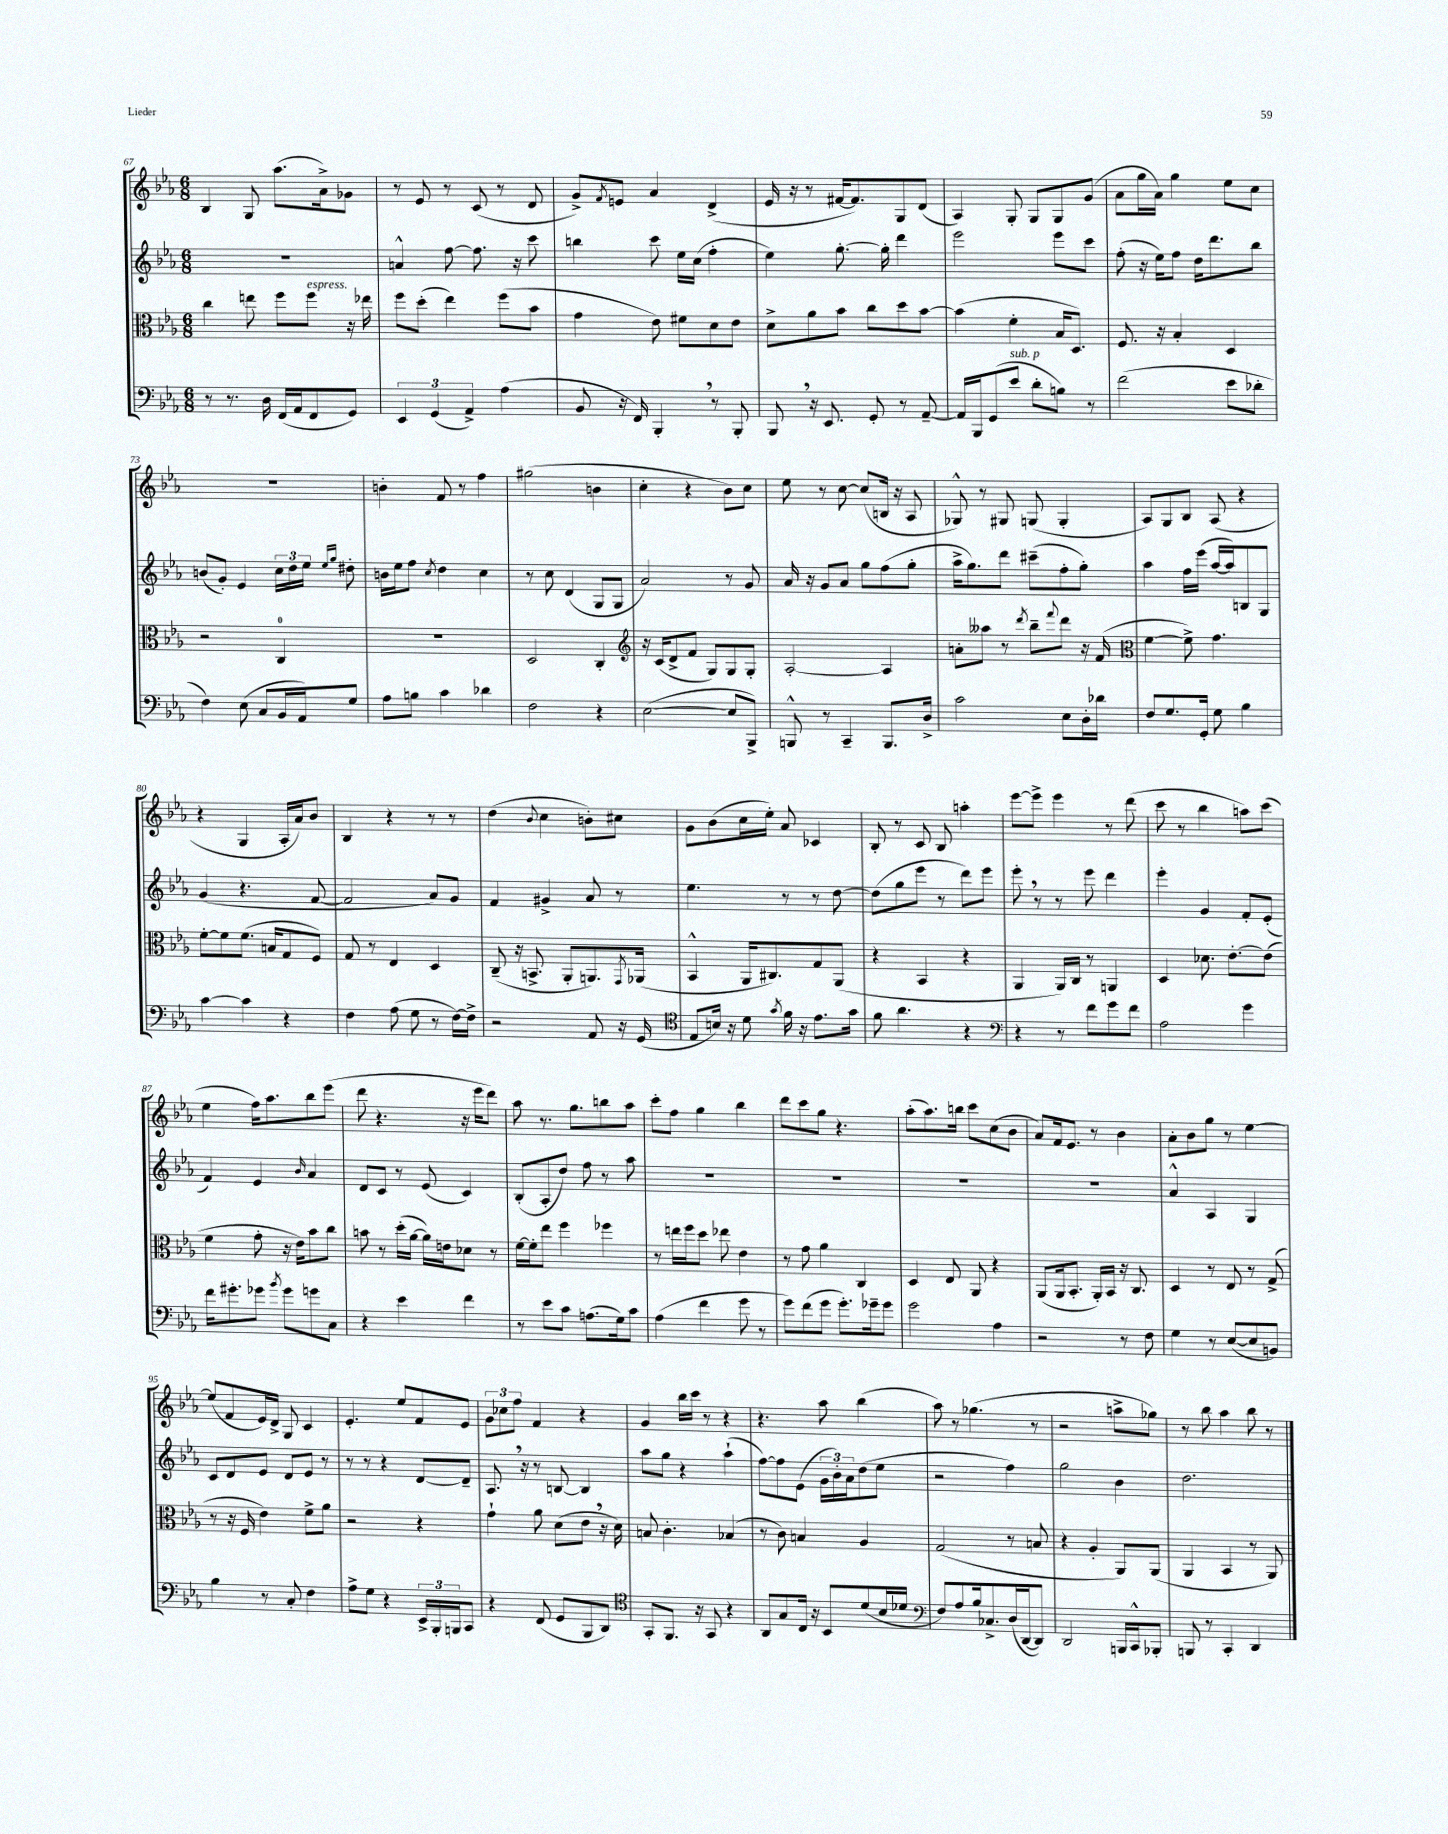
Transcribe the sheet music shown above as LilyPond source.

<<
\new StaffGroup <<
\new Staff = "s0" {
    \clef treble \key ees \major \numericTimeSignature \time 6/8
    bes4 g8 aes''8.( aes'16->) ges'8 |
    r8 ees'8 r8 c'8( r8 d'8 |
    g'8->) \acciaccatura { f'8 } e'8 aes'4 d'4->( |
    ees'16 r16 r8 fis'16~ fis'8.) g8 d'8( |
    aes4) g8-. g8 g8 g'8( |
    aes'8 g''16 aes'16) g''4 ees''8 c''8 |
    R2. |
    b'4-. f'8 r8 f''4 |
    gis''2( b'4 |
    c''4-. r4 bes'8) c''8 |
    ees''8 r8 c''8~ c''8( b16 r16 aes8 |
    ges8-^) r8 gis8 g8( g4-. |
    aes8) g8 bes8 aes8( r4 |
    r4 g4 aes16-. aes'16) bes'8 |
    bes4 r4 r8 r8 |
    d''4( \appoggiatura { bes'8 } c''4 b'8-.) cis''8 |
    g'8 bes'8( c''16 ees''16-.) aes'8 ces'4 |
    bes8-. r8 c'8 bes8 a''4-. |
    ees'''8~ ees'''8-> ees'''4 r8 d'''8( |
    c'''8 r8 bes''4 a''8) c'''8( |
    ees''4 f''16) aes''8. bes''8 ees'''8( |
    d'''8 r4. r16 ees'''16 d'''8) |
    aes''8 r8. g''8. b''8 aes''8 |
    c'''8-. f''8 g''4 bes''4 |
    d'''8 c'''8 g''8 r4. |
    aes''8-.( aes''8.) b''16 c'''8 c''8( bes'8 |
    aes'8) f'16 ees'8. r8 bes'4 |
    aes'8-. bes'8 g''8 r8 ees''4~ |
    ees''8( f'8 ees'16) d'16-> g8 c'4 |
    ees'4.-. ees''8 f'8 ees'8 |
    \tuplet 3/2 { g'8 ces''8 f''8 } f'4 r4 |
    g'4 bes''16 c'''16 r8 r4 |
    r4. aes''8 bes''4( |
    aes''8) r8 ges''4.( r8 |
    r2 a''8-> ges''8) |
    r8 bes''8 aes''4 bes''8 r8 \bar "|." |
}
\new Staff = "s1" {
    \clef treble \key ees \major \numericTimeSignature \time 6/8
    R2. |
    a'4-^ f''8~ f''8. r16 c'''8 |
    b''4 c'''8 ees''16 c''16( f''4-. |
    ees''4) g''8.~-. g''16-. d'''4 |
    ees'''2 ees'''8 c'''8 |
    f''8-.( r16 ees''16) f''8 d''16 d'''8. bes''8 |
    b'8( g'8-.) ees'4 \tuplet 3/2 { c''16 d''16 ees''16 } \grace { ees''16 g''16 } dis''8-. |
    b'16 ees''16 f''8 \acciaccatura { c''8 } d''4 c''4 |
    r8 c''8 d'4( g8 g8 |
    aes'2) r8 g'8 |
    aes'16 r16 g'8 aes'8 g''8 f''8( g''8-. |
    aes''16-> g''8.) d'''8 cis'''8--( f''8-. g''8-.) |
    aes''4 f''16 ees'''16( aes''16~ aes''16) b8 g8 |
    g'4( r4. f'8~ |
    f'2 aes'8) g'8 |
    f'4 gis'4-> aes'8 r8 |
    ees''4. r8 r8 d''8~ |
    d''8( g''8 ees'''8 r8 d'''8) ees'''8 |
    ees'''8-. \breathe r8 r8 ees'''8 d'''4 |
    ees'''4-. g'4 f'8-. ees'8-.( |
    f'4) ees'4 \grace { bes'16 } aes'4 |
    d'8 c'8 r8 ees'8( c'4) |
    bes8-.( aes8-. d''8) f''8 r8 aes''8 |
    R2. |
    R2. |
    R2. |
    R2. |
    aes'4-^ aes4 g4 |
    c'8 d'8 ees'8 d'8 ees'8 r8 |
    r8 r8 r4 d'8~ d'8-- |
    aes8. \breathe r16 r8 b8~ b4 |
    aes''8 g''8 r4 aes''4-!( |
    f''8~) f''8 ees'8( \tuplet 3/2 { g'16 bes'16-.) aes'16 } d''8( ees''8 |
    r2 f''4) |
    g''2 bes'4 |
    d''2. \bar "|." |
}
\new Staff = "s2" {
    \clef alto \key ees \major \numericTimeSignature \time 6/8
    c''4 e''8 f''8 f''8^\markup { \italic "espress." } r16 ees''16 |
    f''8 d''8-.( ees''4) f''8( bes'8 |
    g'4 ees'8) fis'8 d'8 ees'8 |
    d'8-> aes'8 bes'8 c''8 d''8 bes'8~ |
    bes'4( f'4-. bes16 d8.) |
    f8. r16 bes4-. d4 |
    r2 c4-0 |
    R2. |
    d2 c4-. |
    \clef treble r16 c'16( d'8-> f'8 g8) g8 g8-. |
    aes2~-. aes4 |
    a'8-. aeses''8 r8 \acciaccatura { d'''8 } bes''8-- \appoggiatura { f'''8 } d'''8 r16 f'16( |
    \clef alto f'4~ f'8->) g'4. |
    f'8~-. f'8 f'8.( b16 g8 f8) |
    g8 r8 ees4 d4 |
    c8--( r16 b,8.-> aes,8-. a,8.) \acciaccatura { g,8 } aes,16( |
    bes,4-^ aes,16 cis8.) g8 aes,8( |
    r4 bes,4 r4 |
    aes,4 aes,16) c16 r8 a,4 |
    d4 des'8. ees'8.~-. ees'8( |
    f'4 g'8-. r16 ees'16) bes'8 c''8 |
    b'8 r8 d''16-.( aes'16~ aes'16) e'16 des'8 r8 |
    f'16~ f'16-. ees''8 f''4 fes''4 |
    r8 e''16 f''16 d''8 ees''8 ees'4 |
    r8 g'8 aes'4 c4 |
    d4 ees8 aes,8 r4 |
    aes,8( aes,16 bes,8.-. aes,16-.) bes,16 r16 c8. |
    d4 r8 ees8 r8 g8->( |
    r8 r16 f16 ees'4) f'8-> aes'8 |
    r2 r4 |
    g'4-! aes'8 d'8( ees'8 \breathe r16 d'16) |
    b8 c'4.-. bes4( |
    r8 c'8) b4 aes4 |
    g2( r8 b8 |
    r4 aes4-. aes,8) aes,8( |
    aes,4 bes,4 r8 aes,8) \bar "|." |
}
\new Staff = "s3" {
    \clef bass \key ees \major \numericTimeSignature \time 6/8
    r8 r8. d16 f,16( aes,16 f,8 g,8) |
    \tuplet 3/2 { ees,4 g,4( aes,4->) } aes4( |
    bes,8 r16 f,16) bes,,4-. \breathe r8 bes,,8-. |
    bes,,8 \breathe r16 ees,8. g,8-. r8 aes,8~-- |
    aes,16 bes,,16 g,8( ees'8^\markup { \italic "sub. p" } d'8-. b8) r8 |
    f'2( ees'8 des'8-. |
    f4) ees8( c8 bes,16 aes,16) g8 |
    aes8 b8 c'4 des'4 |
    f2 r4 |
    ees2~( ees8 bes,,8->) |
    b,,8-^ r8 c,4-- b,,8. d16-> |
    c'2 ees8 d16-. des'16 |
    f8 g8. g,16-. g8 bes4 |
    c'4~ c'4 r4 |
    f4 aes8( g8 r8 f16~) f16-> |
    r2 aes,8 r16 g,16( |
    \clef tenor ees8 b16) r16 d'8 \acciaccatura { g'8 } f'16 r16 ees'8. g'16 |
    f'8 aes'4. r4 |
    \clef bass r4 r8 f'8 g'8 f'8 |
    aes2 g'4 |
    f'16 gis'8.-. ges'8 \acciaccatura { bes'8 } ges'8 g'8 c8 |
    r4 ees'4 f'4 |
    r8 ees'8 c'8 a8.( g16) c'8 |
    aes4( f'4 g'8 r8 |
    g'8) f'8( g'8 g'8.-.) ges'16-- ges'8 |
    g'2 aes4 |
    r2 r8 f8 |
    g4 r8 ees8~( ees8 b,8) |
    bes4 r8 c8-. f4 |
    aes8-> g8 r4 \tuplet 3/2 { ees,16-> bes,,16-. b,,16 } c,8 |
    r4 f,8( g,8 bes,,8 d,8) |
    \clef tenor g,8-. f,8. r16 g,8 r4 |
    aes,8 g8 c16 r16 bes,8 d'8( bes16 des'16 |
    \clef bass f8) aes8 bes16 ces8.-> d16( d,16~ d,8) |
    d,2 b,,16 c,16-^ bes,,8-. |
    b,,8 r8 c,4-. d,4 \bar "|." |
}
>>
>>
\layout { \context { \Score currentBarNumber = #67 } }
